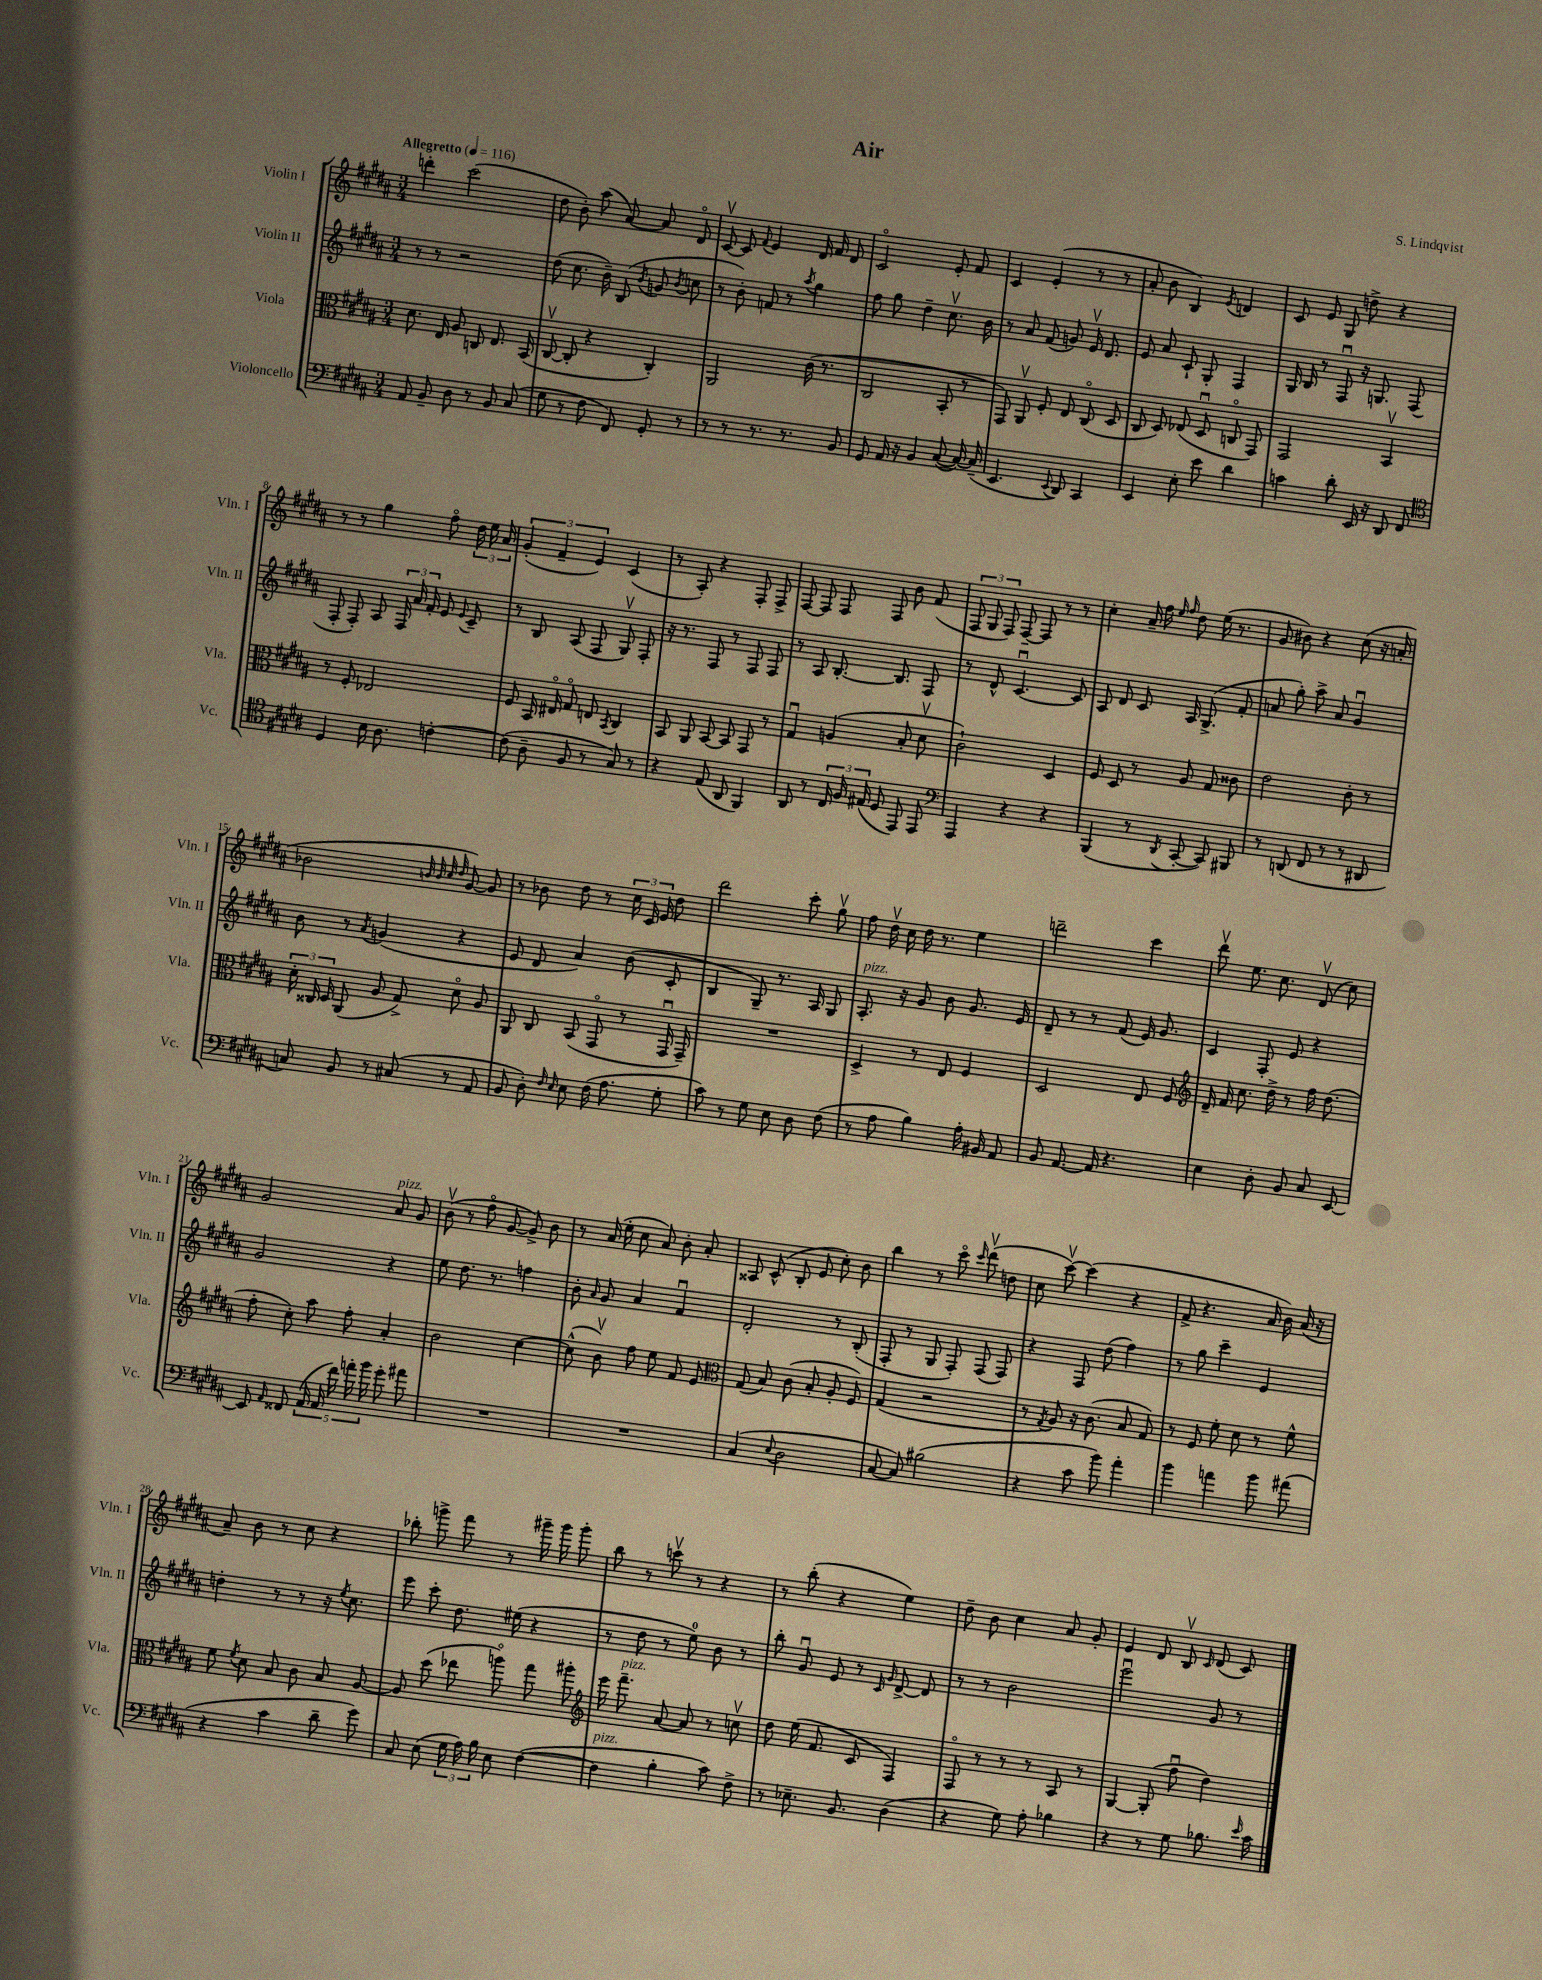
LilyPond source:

\header { title = "Air" composer = "S. Lindqvist" }
<<
\new StaffGroup <<
\new Staff = "s0" \with { instrumentName = "Violin I" shortInstrumentName = "Vln. I" } {
    \clef treble \key b \major \numericTimeSignature \time 3/4 \tempo "Allegretto" 4 = 116
    \autoBeamOff d'''4-. cis'''2( |
    dis''8 b'8-.) ais''8( ais'8~) ais'8 dis'8\flageolet |
    cis'8~\upbow cis'8 \appoggiatura { fis'8 } e'4 dis'16 fis'16 dis'8 |
    cis'2\flageolet e'8-. fis'8 |
    cis'4 e'4-.( r8 r8 |
    ais'8-. b'8 b4) \acciaccatura { e'8 } d'4 |
    cis'8 e'8 gis8 d''8-> r4 |
    r8 r8 gis''4 fis''8\flageolet \tuplet 3/2 { dis''16 e''16 ais'16 } |
    \tuplet 3/2 { gis'4-.( fis'4-- e'4) } cis'4( |
    r8 ais8-.) r4 fis8-. fis8-> |
    fis8~ fis8 fis8 fis8 b'8 fis'8( |
    \tuplet 3/2 { fis8 gis8 fis8) } fis8~-- fis8 r8 r8 |
    cis''4-. ais'16-- fis''16 \grace { e''16 fis''16 } dis''8 e''16( r8. |
    gis'8 bis'8) r4 cis''8( r16 a'16-. |
    bes'2 \grace { b'32 b'32 cis''32 dis''32 } gis'8~) gis'8 |
    r8 bes'8 dis''8 r8 \tuplet 3/2 { cis''16 cis'16 e'16 } dis''8 |
    dis'''2 cis'''8-. gis''8\upbow |
    fis''8 dis''16\upbow cis''16 dis''16 r8. e''4 |
    d'''2-- cis'''4 |
    dis'''8\upbow e''8. cis''8. dis'8\upbow( cis''8) |
    gis'2 ais'8^\markup { \italic "pizz." } gis'8 |
    b'8\upbow( r8 fis''8\flageolet gis'8~ gis'8->) b'8 |
    r8 ais'16( e''16-. cis''8 ais'8) b'8-. ais'8-. |
    aisis8 cis'8-^( b8-. e'8 cis''8-.) b'8 |
    b''4 r8 cis'''8\flageolet \grace { cis'''16 } dis'''8\upbow( d''8 |
    cis''8 cis'''8~\upbow) cis'''4( r4 |
    fis'8-> r4. ais'16 b'16) ais'16( r16 |
    ais'8--) b'8 r8 cis''8 r4 |
    bes''8-. g'''8-> fis'''8 r8 gis'''16-- gis'''16 gis'''8-. |
    b''8 r8 c'''8\upbow r8 r4 |
    r8 b''8-.( r4 e''4) |
    dis''8-- b'8 cis''4 ais'8 gis'8-. |
    e'4 dis'8 b8\upbow \grace { cis'16 } dis'8( cis'8) \bar "|." |
}
\new Staff = "s1" \with { instrumentName = "Violin II" shortInstrumentName = "Vln. II" } {
    \clef treble \key b \major \numericTimeSignature \time 3/4
    \autoBeamOff r8 r8 r2 |
    dis''8( cis''8. b'16--) b8( \acciaccatura { b'8 } g'8 \acciaccatura { b'8 } c''8 |
    r8 b'8-.) f'8 r8 \acciaccatura { ais''8 } gis''4 |
    fis''8 gis''8 dis''4-- cis''8.\upbow b'16 |
    r8 ais'8 fis'8( g'8) e'16\upbow dis'8. |
    e'8 ais'8 cis'8-! gis8-. fis4 |
    gis16 b16 r8 fis8\downbow r16 g8. fis8( |
    fis8-. fis8-.) ais8 \tuplet 3/2 { fis16 ais'16 fis'16-. } e'8 \appoggiatura { e'8 } cis'8-- |
    r8 b8 ais8( fis8 gis8\upbow) fis8-. |
    r16 r8. fis8 r8 fis8 fis8 |
    r8 ais8 b8.~-. b8. fis8 |
    r8 dis'8-^ cis'4.~\downbow cis'8 |
    ais8 dis'8 cis'8 ais16 gis8.->( fis'8-. |
    a'8 gis''8-.) ais''8-> a'8 gis'4\downbow |
    b'8 r8 \acciaccatura { ais'8 } g'4( r4 |
    e'8 dis'8 ais'4) b'8( cis'8-. |
    b4 gis8--) r8. ais16 gis8 |
    ais8.-.^\markup { \italic "pizz." } r16 gis'8 b'8 gis'8. e'16 |
    dis'8-- r8 r8 fis'8( e'16) gis'8. |
    cis'4 fis8-. e'8 r4 |
    gis'2 r4 |
    e''8 dis''8. r8. f''4 |
    b'8-. \grace { ais'16 } gis'8 ais'4 fis'4\downbow |
    dis'2-. r8 b8-.( |
    fis8-. r8 gis8 fis8-.) fis8( fis8) |
    r4 fis8 dis''8( fis''4) |
    r8 gis''8 cis'''4-- e'4 |
    d''4-. r8 r8 r16 \acciaccatura { e''8 } cis''8. |
    e'''8 cis'''8-. dis''8. eis''16( r4 |
    r8 dis''8 r8 e''8-0) b'8 r8 |
    b''8-. gis'8\downbow e'8 r8 \grace { cis'16 gis'16 } dis'8~-> dis'8 |
    r8 r8 b'2 |
    e'''2\downbow gis'8 r8 \bar "|." |
}
\new Staff = "s2" \with { instrumentName = "Viola" shortInstrumentName = "Vla." } {
    \clef alto \key b \major \numericTimeSignature \time 3/4
    \autoBeamOff dis'8. e16 ais8 c8 e8. b,16( |
    cis8~\upbow cis8-. r4 cis4-.) |
    ais,2 cis'16( r8. |
    cis2 b,8-. r8 |
    gis,8) ais,8\upbow fis8-. e8 cis8\flageolet( dis8 |
    cis8 dis8) ees8( dis8\downbow c8\flageolet gis,8) |
    gis,2 b,4\upbow |
    r8 fis8-. ees2 |
    fis8 b,16 eis16\flageolet gis8\flageolet e8 \acciaccatura { b,8 } cis4 |
    b,8 ais,8 b,8~ b,8 gis,8 r8 |
    gis4\downbow a4( b8-. dis'8\upbow |
    cis'2-!) dis4 |
    fis8 dis8 r8 ais8 gis8 cisis'8 |
    e'2 cis'8-. r8 |
    \tuplet 3/2 { dis'16-. cisis16 dis16 } ais,8( ais8 gis8->) dis'8\flageolet ais8 |
    ais,8 cis8 b,8( gis,8\flageolet r8 gis,16\downbow gis,16--) |
    R2. |
    dis4-> r8 e8 fis4 |
    dis2 e8 fis8 |
    \clef treble dis'16-- fis'16 cis''8. dis''16-> r8 fis''16 dis''8.( |
    fis''8-. cis''8-.) ais''8 fis''8-. ais'4-. |
    b'2 cis''4~ |
    cis''8-^( b'8\upbow) fis''8 e''8 fis'8 e'8 |
    \clef alto gis8( b8) cis'8( b8-. ais8-. fis8) |
    gis4( r2 |
    r8 \acciaccatura { gis8 } ais8) r16 cis'8.( b8 gis8) |
    r8 fis8 fis'8-. dis'8 r8 fis'8-^ |
    fis'8 \acciaccatura { fis'8 } dis'8 b8 cis'8 b8 ais8~ |
    ais8 dis''8( ees''8 a''8\flageolet) gis''8 ais''8-. |
    \clef treble e'''16 fis'''8.--^\markup { \italic "pizz." } ais'8~ ais'8 r8 c''8\upbow |
    dis''8 e''16( fis'8. cis'8 fis4) |
    fis8\flageolet r8 r8 r8 ais8 r8 |
    gis4~ gis8-.( fis''8\downbow dis''4) \bar "|." |
}
\new Staff = "s3" \with { instrumentName = "Violoncello" shortInstrumentName = "Vc." } {
    \clef bass \key b \major \numericTimeSignature \time 3/4
    \autoBeamOff ais,8 b,8-- dis8 r8 b,8 cis8( |
    gis8 r8 fis8 fis,8) gis,8-. r8 |
    r8 r8 r8. r8. b,8 |
    gis,8 ais,16 r16 b,4 cis8~( cis16~) cis16--( |
    e,4. \appoggiatura { e,8 } dis,8) cis,4 |
    e,4 e8-. e'8 dis'4 |
    c'4 dis'8-. e,16 r16 dis,8 fis,8 |
    \clef tenor dis4 b16 ais8. c'4~-. |
    c'8( ais8-- fis8 r8 gis8) r8 |
    r4 e8( ais,8 fis,4) |
    ais,8 r8 \tuplet 3/2 { cis16 fis16 eis16( } dis8 e,8) e,8 |
    \clef bass ais,,4 r4 r4 |
    b,,4( r8 \acciaccatura { dis,8 } cis,8~-. cis,8) bis,,8 |
    r8 d,8( fis,8 r8 r8 dis,8 |
    c8) b,8 r8 cis8( r8 ais,8 |
    b,8 dis8-.) \grace { fis16 e16 } e8 fis16( ais8. gis8-. |
    cis'8) r8 gis8 e8 dis8 fis8( |
    r8 ais8 b4) ais16-. bis,16 ais,8 |
    b,8 ais,8.~ ais,16 r4. |
    e4 dis8-. b,8 cis8 e,8~ |
    e,8 \grace { ais,16 } fisis,8 \tuplet 5/4 { ais,16( ais,16 fis'16) a'16-. b'16 } gis'8-. ais'8 |
    R2. |
    R2. |
    cis4( \appoggiatura { e8 } dis2 |
    cis8~ cis8) bis2( |
    r4 cis'8 b'8) ais'4-. |
    b'4 a'4 b'8 ais'8( |
    r4 cis'4 dis'8-- gis'8) |
    cis8 e8( \tuplet 3/2 { gis16 ais16) b16 } e8 fis4~( |
    fis4^\markup { \italic "pizz." } b4-. cis'8) fis8-> |
    r8 ees8.-- b,8. dis4( |
    r4 gis8) ais8-. bes4 |
    r4 r8 gis8 bes8. \grace { e'16 } cis'16 \bar "|." |
}
>>
>>
